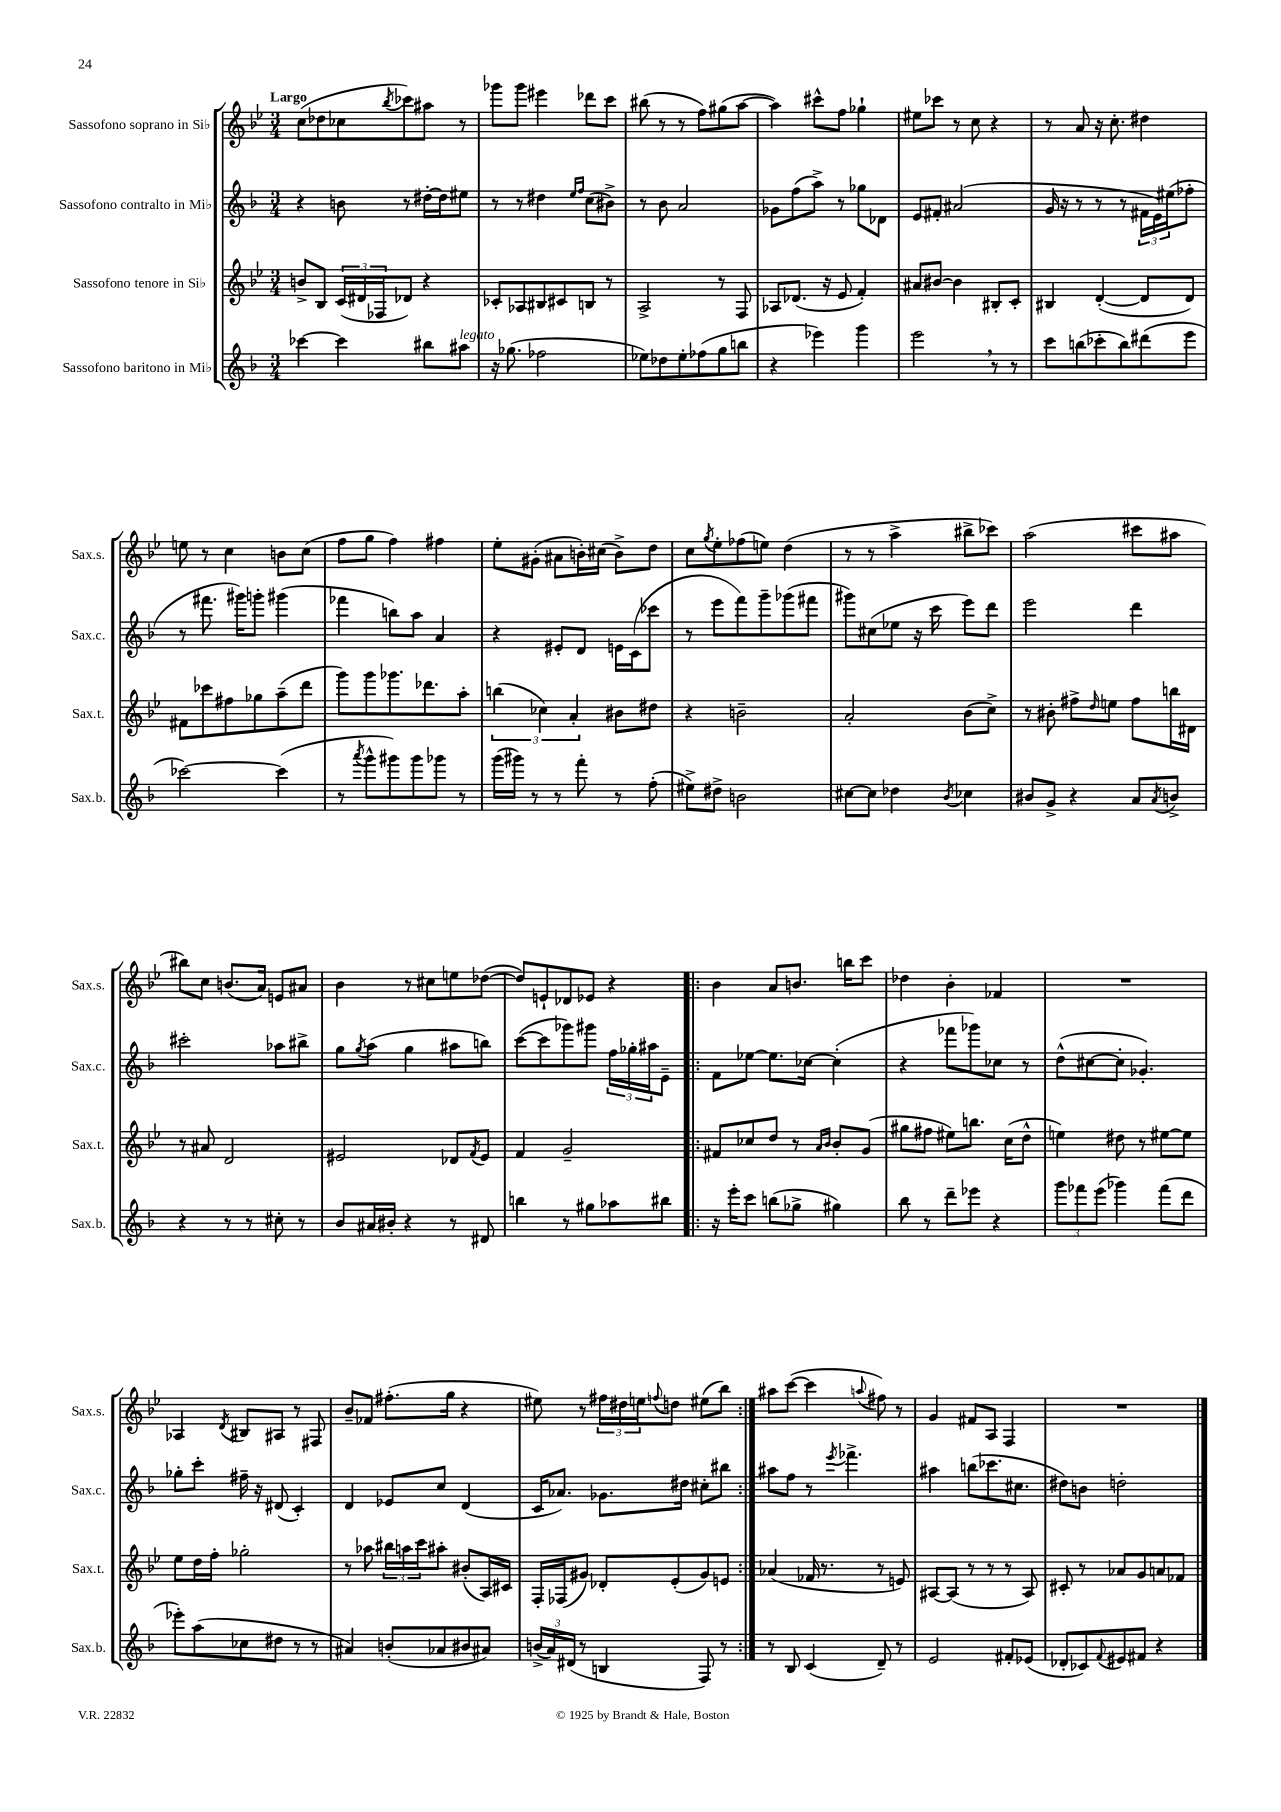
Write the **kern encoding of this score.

**kern	**kern	**kern	**kern
*part4	*part3	*part2	*part1
*staff4	*staff3	*staff2	*staff1
*I"Sassofono baritono in Mi♭	*I"Sassofono tenore in Si♭	*I"Sassofono contralto in Mi♭	*I"Sassofono soprano in Si♭
*I'Sax.b.	*I'Sax.t.	*I'Sax.c.	*I'Sax.s.
*clefG2	*clefG2	*clefG2	*clefG2
*k[b-]	*k[b-e-]	*k[b-]	*k[b-e-]
*M3/4	*M3/4	*M3/4	*M3/4
=1	=1	=1	=1
!	!	!	!LO:TX:a:B:t=Largo
[4ccc-X\	8bn^/L	4r	(8cc\L
.	8B-/J	.	8dd-X\
4ccc-\]	(24c/LL	8bn\	8cc-X\
.	24d#X/	.	.
.	24F-X/J	.	.
.	.	.	8qbb-/
.	8d-X/J)	8r	8ccc-X\)
8bb#X\L	4r	[16dd#X'\LL	8aa#X\J
.	.	16dd#\J]	.
!LO:TX:a:i:t=legato	!	!	!
8aa#X\J	.	8ee#X\J	8r
=2	=2	=2	=2
16r	8c-X'/L	8r	8ggg-X\L
(8.gg-X\	.	.	.
.	8A-X/	8r	8ggg-\J
2ff-X\	8B#X/	4dd#X\	4eee#X\
.	8c#X/	.	.
.	.	16qqee/LL	.
.	.	16qqff/JJ	.
.	8Bn/J	(8cc\L	8ddd-X\L
.	8r	8b#X^\J)	8ccc\J
=3	=3	=3	=3
8ee-X\L)	2A^/	8r	(8bb#X\
8dd-X\	.	8b-\	8r
8ee-'\	.	2a/	8r
(8ff-X\	.	.	8ff\L)
8gg\	8r	.	(8gg#X\
8bbn\J	8F/	.	[8aa\J
=4	=4	=4	=4
4r	8A-X/L	8g-X\L	4aa\])
.	(8.d-X/J	(8ff\	.
4eee-X\)	.	8aa^\J)	8ccc#X^^\L
.	16r	.	.
.	8e-/	8r	8ff\J
4ggg\	4f'/)	8gg-X\L	4gg-X`\
.	.	8d-X\J	.
=5	=5	=5	=5
2eee,\	8a#X/L	8e/L	8ee#X\L
.	[8b#X/J	8f#X'/J	8ccc-X\J
.	4b#\]	(2a#X/	8r
.	.	.	8cc\
8r	8B#X'/L	.	4r
8r	8c'/J	.	.
=6	=6	=6	=6
8ccc\L	4B#X/	16g/	8r
.	.	16r	.
(8bbn\	.	8r	8a/
8ccc-X'\	([4d'/	8r	16r
.	.	.	8.cc'\
8bb\)	.	8r	.
(8ddd#X\	8d/L]	24f#X\LL	4dd#X\
.	.	24e\)	.
.	.	(24ee#X\J	.
8eee\J	8d/J)	8ff-X'\J	.
!!LO:LB:g=z
=7	=7	=7	=7
[2ccc-X\)	8f#X\L	8r	8een\
.	8ccc-X\	8.fff#X\	8r
.	8ff#X\	.	4cc\
.	.	16ggg#X\KL)	.
.	8gg-X\	8gggn'\J	.
(4ccc-\]	(8aa~\	(4ggg#X\	8bn\L
.	8ddd\J	.	(8cc\J
=8	=8	=8	=8
8r	8ggg\L)	4fff-X\	8ff\L
8qaaa/	.	.	.
8ggg^^\L	8ggg\	.	8gg\J
8ggg#X\)	8.ggg-X\	8bbn\L)	4ff\)
8ggg#\	.	8aa\J	.
.	8.ddd-X\	.	.
8ggg-X\J	.	4a/	4ff#X\
8r	8aa'\J	.	.
=9	=9	=9	=9
(16ggg\LL	(6bbn\	4r	8ee-'\L
16ggg#X\JJ)	.	.	.
8r	.	.	(8g#X'\J
.	6cc-X\)	.	.
8r	.	8e#X'/L	8a#X\L
.	6a'/	.	.
8fff'\	.	8d/J	16bn'\L)
.	.	.	(16cc#X\JJ
8r	8b#X\L	16en\LL	8b^\L)
.	.	(16c\J	.
(8ff'\	8dd#X\J	8ccc-X\J	8dd\J
=10	=10	=10	=10
8ee#X^\L)	4r	8r	8cc\L
.	.	.	8qgg/
8dd#X^\J	.	8eee\L	8ee-'\
2bn\	2bn~\	8fff\)	(8ff-X\
.	.	8ggg~\	8een\J)
.	.	(8ggg-X\	(4dd\
.	.	8fff#X\J	.
=11	=11	=11	=11
[8cc#X\L	2a'/	8ggg#X\L)	8r
8cc#\J]	.	(8cc#X\	8r
4dd-X\	.	8ee-X\J	4aa^\
.	.	16r	.
.	.	16ccc\	.
8qb-/	.	.	.
4cc-X\	(8b-\L	8eee\L)	8bb#X^\L
.	8cc^\J)	8ddd\J	8ccc-X\J)
=12	=12	=12	=12
8b#X/L	8r	2eee\	(2aa\
8g^/J	8b#X'\	.	.
4r	8ff#X^\L	.	.
.	16qqdd/	.	.
.	8een\J	.	.
8a/L	8ff#\L	4ddd\	8ccc#X\L
8qa/	.	.	.
8bn^/J	16bbn\L	.	8aa#X\J
.	16d#X\JJ	.	.
!!LO:LB:g=z
=13	=13	=13	=13
4r	8r	2ccc#X'\	8bb#X\L)
.	8a#X/	.	8cc\J
8r	2d/	.	(8.bn/L
8r	.	.	.
.	.	.	16a/Jk)
8cc#X'\	.	8aa-X\L	8en/L
8r	.	8bb#X^\J	8a#X/J
=14	=14	=14	=14
8b-/L	2e#X/	8gg\L	4b-\
.	.	8qgg/	.
16a#X/L	.	(8aa\J	.
16b#X'/JJ	.	.	.
4r	.	4gg\	8r
.	.	.	8cc#X\L
8r	8d-X/L	8aa#X\L	8een\
.	8qf/	.	.
8d#X/	8e#/J	8bbn\J)	([8dd-X\J
=15	=15	=15	=15
4bbn\	4f/	([8ccc\L	8dd-/L])
.	.	8ccc\]	8en`/
8r	2g~/	8ggg-X\)	8d-X/
8gg#X\L	.	8ggg#X\J	8e-X/J
8aa-X\	.	24ff\LL	4r
.	.	24gg-X'\	.
.	.	24aa#X\J	.
8bb#X\J	.	8e~\J	.
=16!|:	=16!|:	=16!|:	=16!|:
16r	8f#X/L	8f\L	4b-\
16eee'\KL	.	.	.
8ccc\J	8cc-X/	[8ee-X\J	.
(8bbn\L	8dd/J	8.ee-\L]	8a/L
8gg-X^\J	8r	.	8.bn/J
.	.	[16cc-X\Jk	.
.	16qqa/LL	.	.
.	16qqb-/JJ	.	.
4gg#X\)	8b-'/L	(4cc-'\]	.
.	.	.	16bbn\KL
.	(8g/J	.	8ccc\J
=17	=17	=17	=17
8bb-\	8gg#X\L	4r	4dd-X\
8r	8ff#X\J	.	.
8ddd~\L	8ee#X\L)	8fff-X\L	4b-'\
8eee-X\J	8.bbn\J	8ggg-X\)	.
4r	.	8cc-X\J	4f-X/
.	(16cc\KL	.	.
.	8dd^^\J	8r	.
=18	=18	=18	=18
12ggg\L	4een\)	(8dd^^\L	2.r
12fff-X\	.	.	.
.	.	[8cc#X\	.
(12eee\J	.	.	.
4ggg-X\)	8dd#X\	8cc#'\J]	.
.	8r	4.g-X'/)	.
(8fff-\L	[8ee#X\L	.	.
8ddd\J	8ee#\J]	.	.
!!LO:LB:g=z
=19	=19	=19	=19
8eee-X'\L)	8ee-\L	8gg-X'\L	4A-X/
(8aa\	16dd\L	8ccc'\J	.
.	16ff'\JJ	.	.
.	.	.	8qd/
8cc-X\	2gg-X'\	16ff#X~\	8B#X/L
.	.	16r	.
8dd#X\J	.	(8d#X/	8A#X/J
8r	.	4c'/)	8r
8r	.	.	8F#X/
=20	=20	=20	=20
4a#X/)	8r	4d/	8b-~/L
.	8aa-X\	.	8f-X/J
(8bn'/L	24bb#X\LL	8e-X/L	(8.ff#X'\L
.	24aan\	.	.
.	24ccc\J	.	.
8a-X/	8aa#X'\J	8cc/J	.
.	.	.	16gg\Jk
8b#X/	(8b#X'/L	(4d/	4r
8a#X/J)	16A/L)	.	.
.	16c#X/JJ	.	.
=21	=21	=21	=21
(24bn^/LL	16F'/LL	16c/KL	8ee#X\)
24a/)	.	.	.
.	(16F-X/J	8.a-X/J)	.
(24d#X/JJ	.	.	.
8r	8g#X/J)	.	8r
4Bn/	8d-X'/L	8.g-X\L	24ff#X\LL
.	.	.	24dd#X\
.	.	.	24een\J
.	.	.	8qqffn/
.	(8e-'/	.	8ddn\J
.	.	16dd#X\Jk	.
8F/)	8g#/)	8cc#X'\L	(8ee#X\L
8r	8en/J	8bb#X\J	8bb-\J)
=22:|!	=22:|!	=22:|!	=22:|!
8r	(4a-X/	8aa#X\L	8aa#X\L
8B-/	.	8ff\J	([8ccc\J
(4c/	16f-X/	8r	4ccc\]
.	8.r	.	.
.	.	8qeee/	.
.	.	4.fff-X^\	.
.	.	.	8qqaan/
8d~/)	8r	.	8ff#X\)
8r	8en/)	.	8r
=23	=23	=23	=23
2e/	[8A#X/L	4aa#X\	4g/
.	(8A#/J]	.	.
.	8r	(8bbn\L	8f#X/L
.	8r	8.ccc-X\	8A/J
8f#X'/L	8r	.	4F/
.	.	8.cc#X\J	.
(8e-X/J	8A#/)	.	.
=24	=24	=24	=24
8d-X'/L	8c#X'/	8dd#X\L)	2.r
8c-X/)	8r	8bn\J	.
8qqf/	.	.	.
8e#X/	8a-X/L	2ddn'\	.
8f#X/J	8g/	.	.
4r	8an/	.	.
.	8f-X/J	.	.
==	==	==	==
*-	*-	*-	*-
